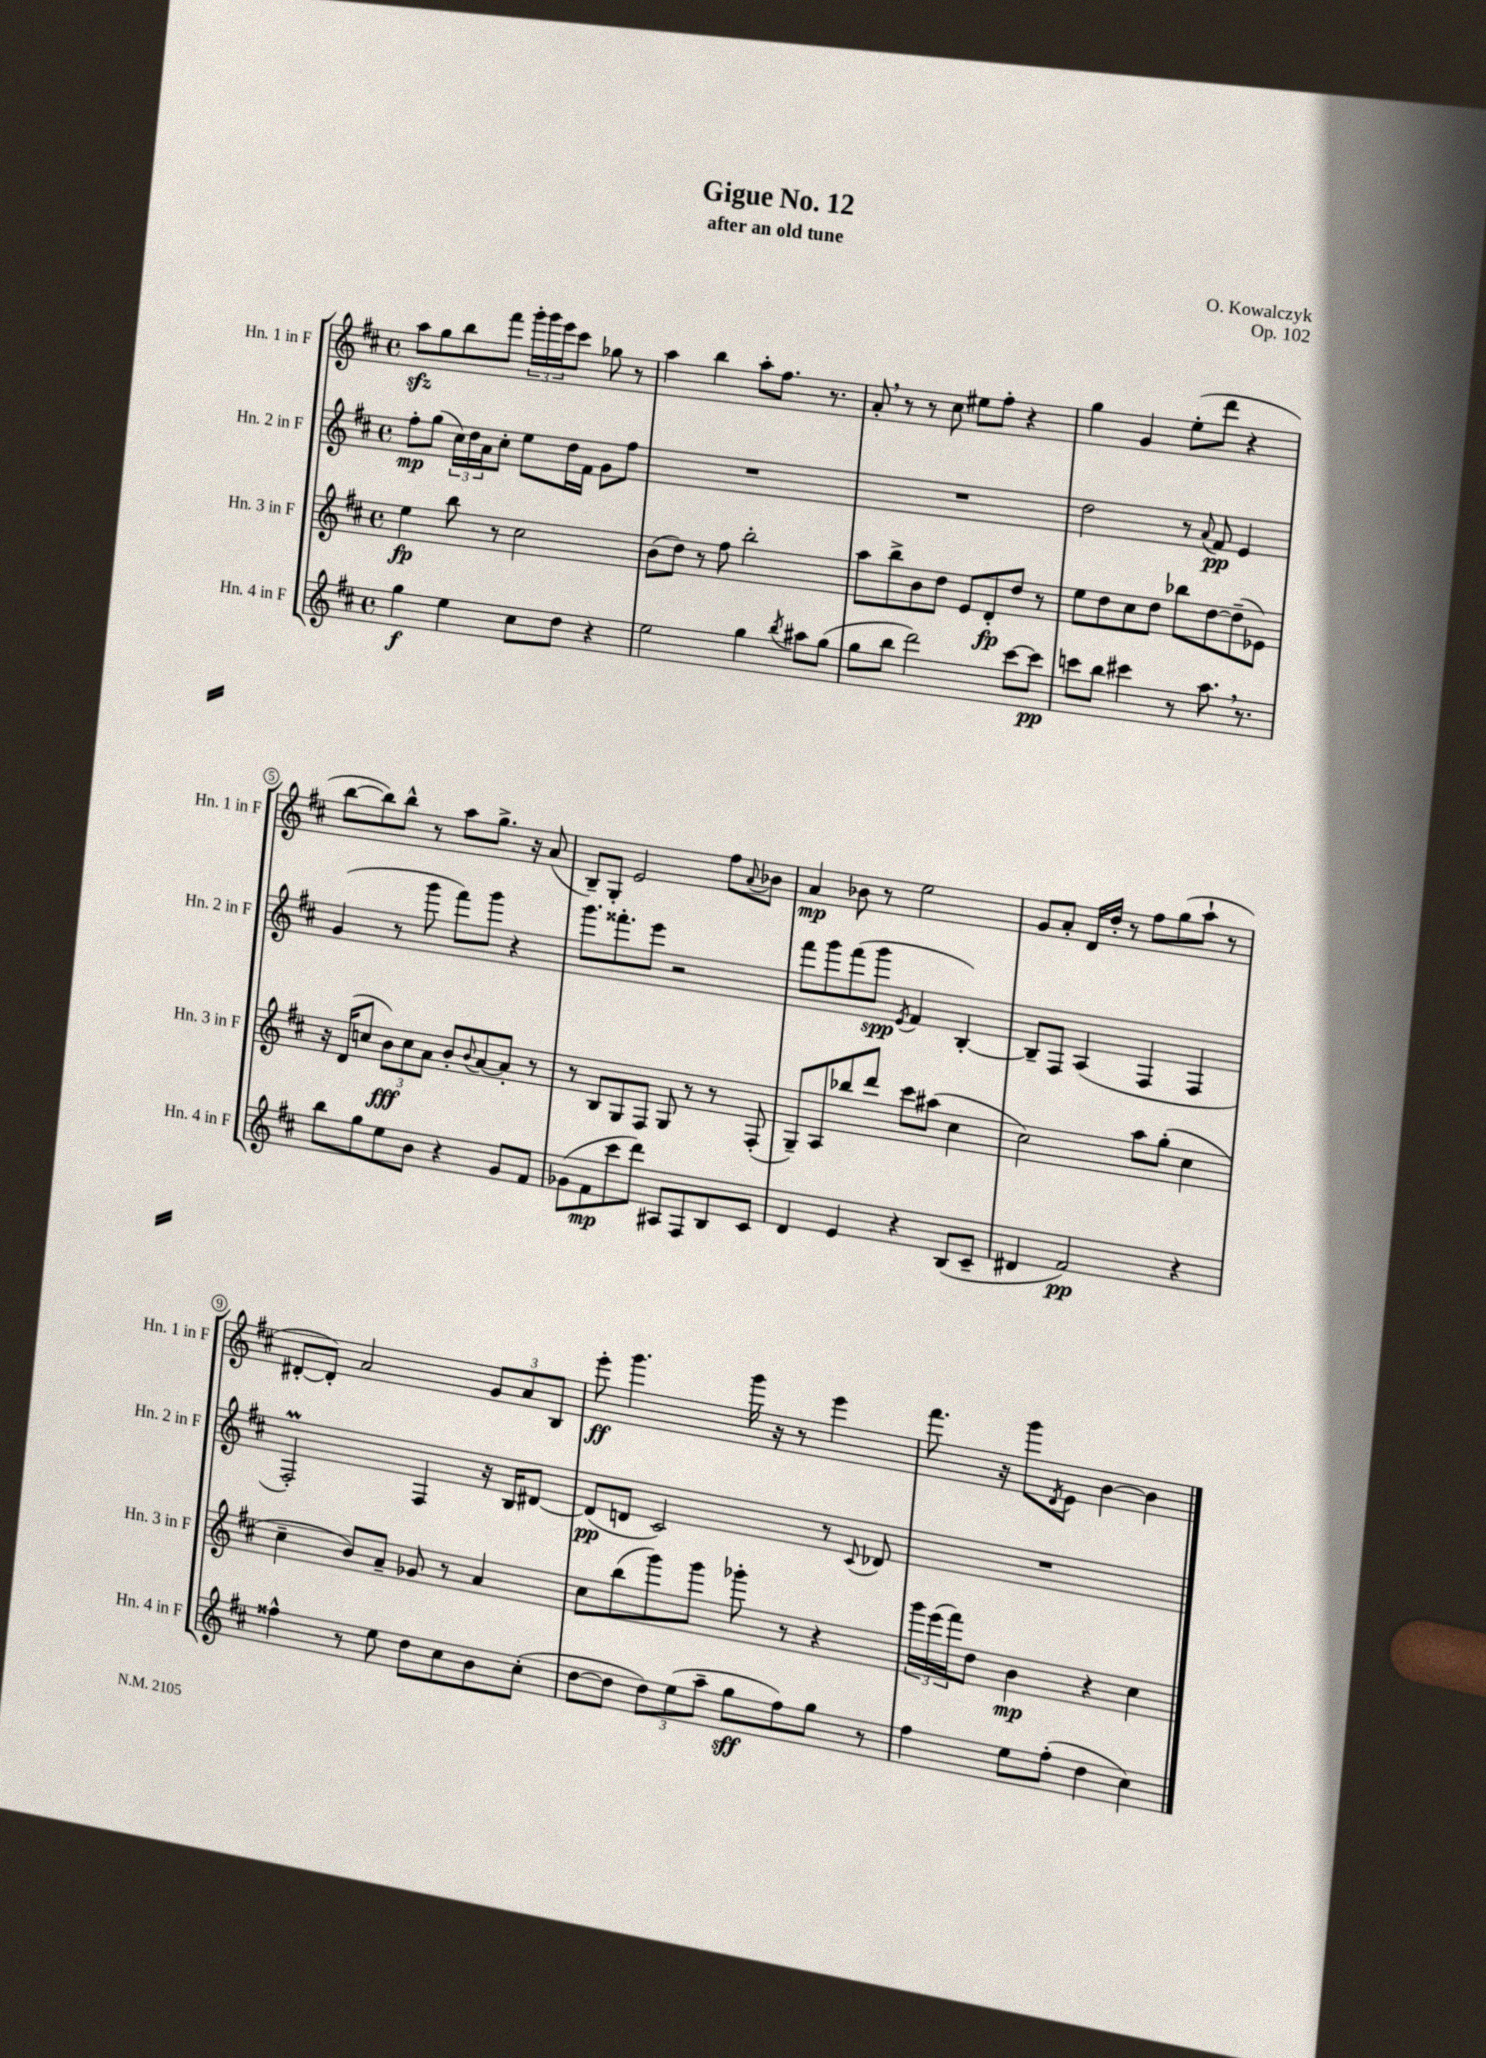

**kern	**kern	**kern	**kern
*staff4	*staff3	*staff2	*staff1
*clefG2	*clefG2	*clefG2	*clefG2
*k[f#c#]	*k[f#c#]	*k[f#c#]	*k[f#c#]
*M4/4	*M4/4	*M4/4	*M4/4
*met(c)	*met(c)	*met(c)	*met(c)
4gg\	4ee\	8ff#'\L	8aa\L
.	.	(8gg\J	8gg\
4ee\	8bb\	24cc#\LL)	8bb\
.	.	24dd\	.
.	.	24a\J	.
.	8r	8cc#'\J	8fff#\J
8cc#\L	2cc#\	8ee\L	24ggg'\LL
.	.	.	24ggg\
.	.	.	24eee\J
8dd\J	.	16dd\L	8ccc#\J
.	.	16f#\JJ	.
4r	.	8g\L	8gg-\
.	.	8ff#\J	8r
=	=	=	=
2ee\	(8b\L	1r	4aa\
.	8dd\J)	.	.
.	8r	.	4bb\
.	8ff#\	.	.
4gg\	2bb'\	.	8aa'\L
.	.	.	8.ff#\J
8qbb/	.	.	.
8aa#\L	.	.	.
.	.	.	8.r
(8gg\J	.	.	.
=	=	=	=
8gg\L	8aa\L	1r	8a'/
8bb\J	8bb^\	.	8r
2ddd\)	8b\	.	8r
.	8dd\J	.	8cc#\
.	8e/L	.	8ee#\L
.	8d'/	.	8ff#'\J
[8ccc#\L	8dd/J	.	4r
8ccc#\]J	8r	.	.
=	=	=	=
8ccc\L	8ee\L	2dd\	4gg\
8bb\J	8dd\	.	.
4ccc#\	8cc#\	.	4g/
.	8dd\J	.	.
8r	8bb-\L	8r	(8ee'\L
.	.	8qqa/	.
8.aa\	[8dd\	8f#/	8ddd\J
.	(8dd~\]	4e/	4r
8.r	.	.	.
.	8e-\J)	.	.
=	=	=	=
8bb\L	16r	(4g/	[8bb\L
.	(16d/LK	.	.
8gg\	8cc/J	.	8bb\])
8ee\	12b\L)	8r	8bb^^\J
.	12cc\	.	.
8b\J	.	8ggg\	8r
.	12a\J	.	.
4r	8b'/L	8fff#\L)	8aa\L
.	8qqb/	.	.
.	[8a/	8ggg\J	8.gg^\J
8g/L	8a'/]J	4r	.
.	.	.	16r
8f#/J	8r	.	(8a/
=	=	=	=
(8g-\L	8r	8.ggg\L	8B~/L)
8f#\	8B/L	.	8G'/J
.	.	8.fff##'\	.
8ccc#\	8G/	.	2e/
8ddd\J)	8F#/J	8eee\J	.
8A#/L	8G/	2r	.
8F#/	8r	.	.
8B/	8r	.	8ff#\L
.	.	.	8qqa/
8c#/J	(8F#'/	.	8b-\J
=	=	=	=
4d/	8G~/L)	8fff#\L	4a/
.	8A/	8ggg\	.
4e/	8bb-/	(8fff#\	8b-\
.	8ddd/J	8ggg\J	8r
.	.	8qe/	.
4r	8ccc#\L	4f#/	2ee\
.	(8aa#\J	.	.
(8B/L	4cc#\	[4B'/)	.
8c#~/J	.	.	.
=	=	=	=
4d#/	2cc#\)	8B~/]L	8g/L
.	.	8F#/J	8a'/J
2f#/)	.	(4A/	16d/LL
.	.	.	16dd'/JJ
.	.	.	8r
.	8aa\L	4F#/	8ff#\L
.	(8gg'\J	.	(8gg\
4r	4cc#\	4F#/	8aa`\J
.	.	.	8r
=	=	=	=
4ff##^^\	4cc#~\	2F#'/)	[8d#'/L
.	.	.	8d#'/]J)
8r	8b/L)	.	2a/
8ee\	8a~/J	.	.
8dd\L	8g-/	4F#/	.
8cc#\	8r	.	.
8b\	4a/	16r	12g/L
.	.	16B/LK	.
.	.	.	12a/
(8cc#'\J	.	[8d#/J	.
.	.	.	12B/J
=	=	=	=
[8dd\L	8cc#\L	(8d#/]L	8eee'\
8dd\]J	(8bb\	8d/J	4.ggg\
12dd\L)	8ggg\)	2c#/)	.
(12ee\	.	.	.
.	8ggg\J	.	.
12aa~\J	.	.	.
8gg\L	8ggg-'\	.	16ggg\
.	.	.	16r
8ff#\)	8r	.	8r
8gg\J	4r	8r	4eee\
.	.	8qqc#/	.
8r	.	8d-/	.
=	=	=	=
4ff#\	24ggg\LL	1r	8.fff#\
.	(24eee\	.	.
.	24fff#\J)	.	.
.	8dd\J	.	.
.	.	.	16r
8ee\L	4b\	.	8ggg\L
.	.	.	8qd/
(8ff#'\J	.	.	8e\J
4dd\	4r	.	[4b\
4cc#\)	4cc#\	.	4b\]
==	==	==	==
*-	*-	*-	*-
